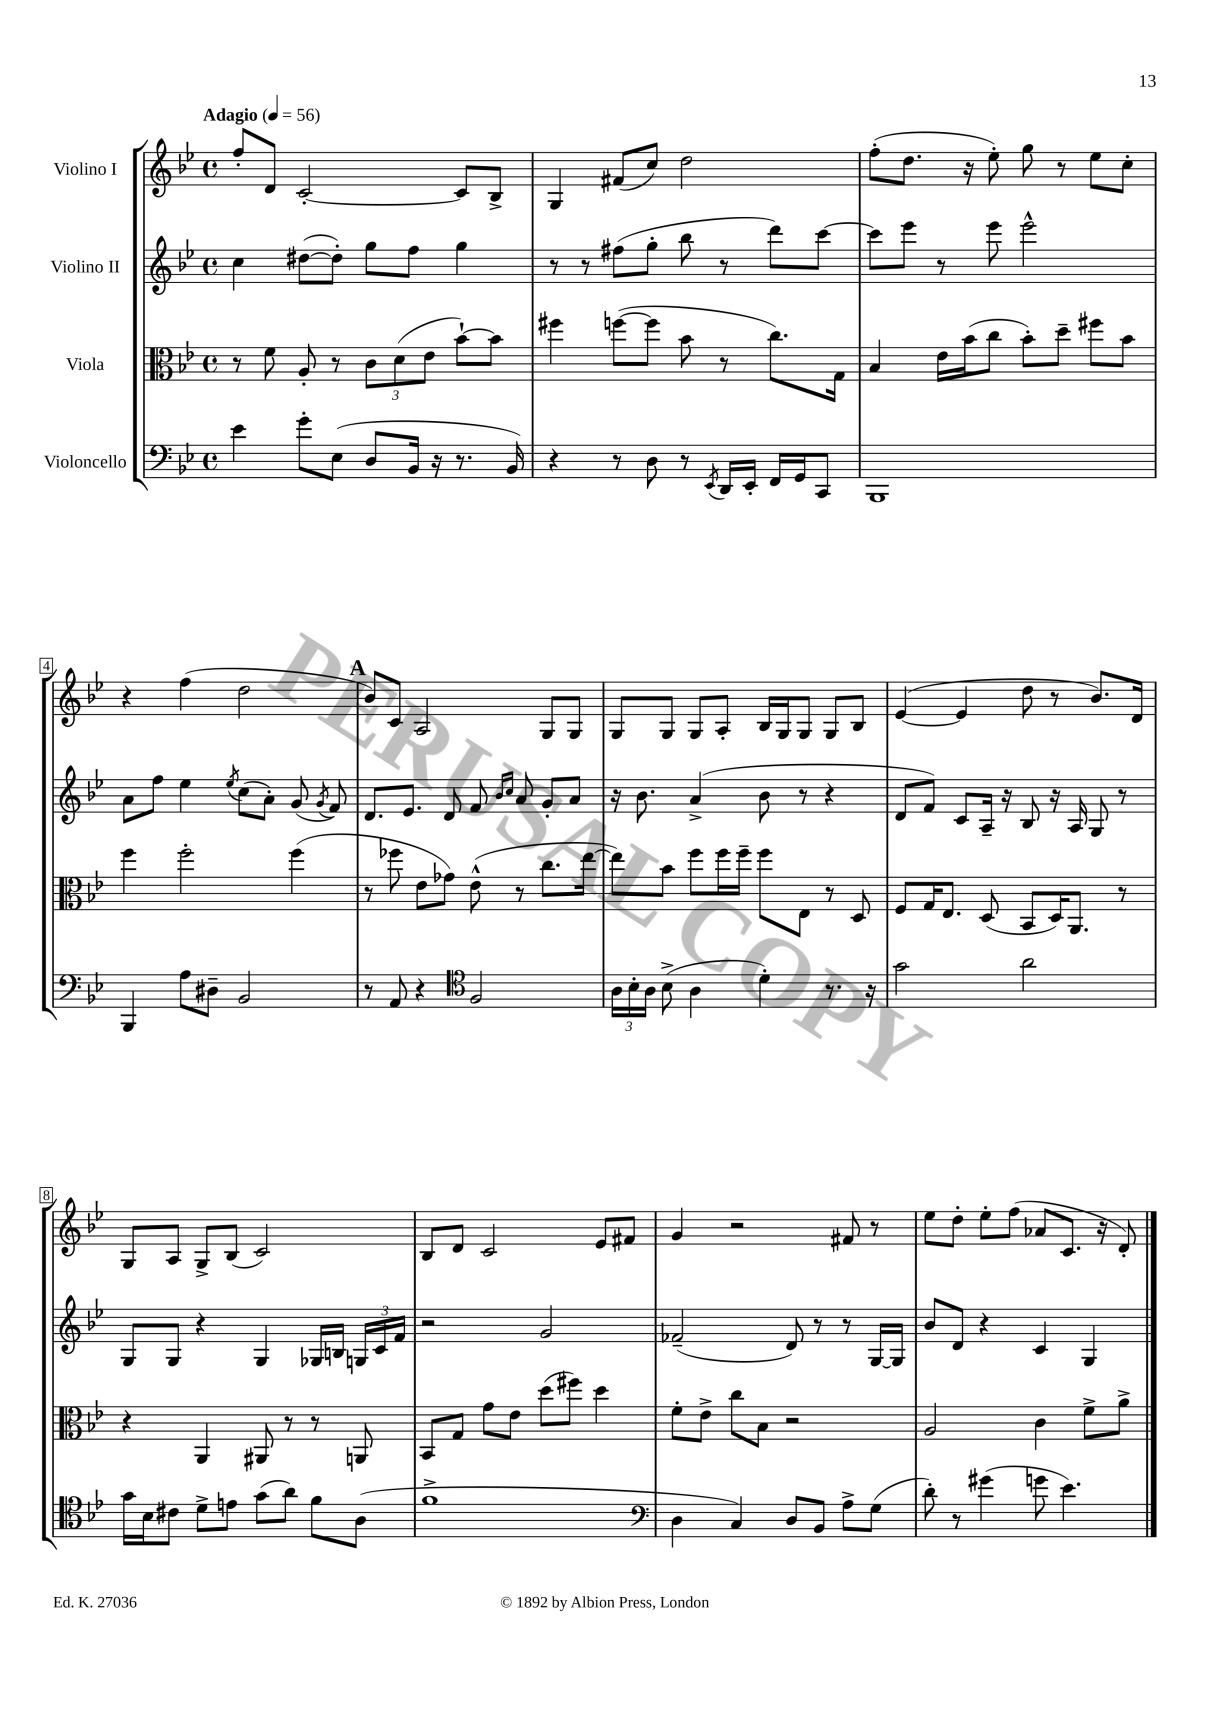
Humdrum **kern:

**kern	**kern	**kern	**kern
*part4	*part3	*part2	*part1
*staff4	*staff3	*staff2	*staff1
*I"Violoncello	*I"Viola	*I"Violino II	*I"Violino I
*clefF4	*clefC3	*clefG2	*clefG2
*k[b-e-]	*k[b-e-]	*k[b-e-]	*k[b-e-]
*M4/4	*M4/4	*M4/4	*M4/4
*met(c)	*met(c)	*met(c)	*met(c)
*MM56	*MM56	*MM56	*MM56
=1	=1	=1	=1
!	!	!	!LO:TX:a:B:t=Adagio
4e-\	8r	4cc\	8ff'/L
.	8f\	.	8d/J
8g'\L	8A'/	([8dd#X\L	[2c'/
(8E-\J	8r	8dd#'\J])	.
8D/L	12c\L	8gg\L	.
.	(12d\	.	.
16BB-/Jk	.	8ff\J	.
.	12e-\J	.	.
16r	.	.	.
8.r	[8b-`\L)	4gg\	8c/L]
.	8b-\J]	.	8B-^/J
16BB-/)	.	.	.
=2	=2	=2	=2
4r	4ff#X\	8r	4G/
.	.	8r	.
8r	([8ffn\L	(8ff#X\L	(8f#X/L
8D\	8ff\J]	8gg'\J	8cc/J)
8r	8b-\	8bb-\	2dd\
8qEE-/	.	.	.
16DD/LL	8r	8r	.
16EE-'/JJ	.	.	.
16FF/LL	8.cc\L)	8ddd\L)	.
16GG/J	.	.	.
8CC/J	.	[8ccc\J	.
.	16G\Jk	.	.
=3	=3	=3	=3
1BBB-	4B-/	8ccc\L]	(8ff'\L
.	.	8eee-\J	8.dd\J
.	16e-\LL	8r	.
.	(16b-\J	.	16r
.	8cc\J	8eee-\	8ee-'\)
.	8b-'\L)	2eee-^^\	8gg\
.	8dd~\J	.	8r
.	8ff#X\L	.	8ee-\L
.	8b-\J	.	8cc'\J
!!LO:LB:g=z
=4	=4	=4	=4
4BBB-/	4ff\	8a\L	4r
.	.	8ff\J	.
8A\L	2ff'\	4ee-\	(4ff\
8D#X~\J	.	.	.
.	.	8qee-/	.
2BB-/	.	(8cc\L	2dd\
.	.	8a'\J)	.
.	(4ff\	(8g/	.
.	.	8qg/	.
.	.	8f/)	.
!!LO:REH:place=s1:t=A
=5	=5	=5	=5
8r	8r	8.d/L	8b-/L)
8AA/	8ff-X\	.	8c/J
.	.	8.e-/J	.
4r	8e-\L	.	2A/
.	8g-X\J)	8d/	.
*clefC4	*	*	*
2F/	(8e-^^\	8f/	.
.	.	16qqb-/LL	.
.	.	16qqcc/JJ	.
.	8r	8a/	.
.	8.cc\L	8g'/L	8G/L
.	.	8a/J	8G/J
.	[16ee-\Jk	.	.
=6	=6	=6	=6
24A\LL	8ee-\L])	16r	8G/L
24B-'\	.	.	.
.	.	8.b-\	.
24A\JJ	.	.	.
(8B-^\	8b-\J	.	8G/J
4A\	8ff\L	(4a^/	8G/L
.	16ff\L	.	8A'/J
.	16ff~\JJ	.	.
4d'\)	8ff\L	8b-\	16B-/LL
.	.	.	16G/J
.	8E-\J	8r	8G/J
8.r	8r	4r	8G/L
.	8D/	.	8B-/J
16r	.	.	.
=7	=7	=7	=7
2g\	8F/L	8d/L	([4e-/
.	16G/K	8f/J)	.
.	8.E-/J	.	.
.	.	8c/L	4e-/]
.	(8D/	16A~/Jk	.
.	.	16r	.
2a\	8BB-/L	8B-/	8dd\
.	16D/K)	16r	8r
.	8.AA/J	16A/	.
.	.	8G/	8.b-/L)
.	8r	8r	.
.	.	.	16d/Jk
!!LO:LB:g=z
=8	=8	=8	=8
16g\LL	4r	8G/L	8G/L
16B-\J	.	.	.
8c#X\J	.	8G/J	8A/J
8d^\L	4AA/	4r	8G^/L
8en\J	.	.	(8B-/J
(8g\L	8AA#X/	4G/	2c/)
8a\J)	8r	.	.
8f\L	8r	16G-X/LL	.
.	.	16Bn/JJ	.
(8A\J	8AAn/	24Gn/LL	.
.	.	24c/	.
.	.	24f/JJ	.
=9	=9	=9	=9
1f^	8BB-/L	2r	8B-/L
.	8G/J	.	8d/J
.	8g\L	.	2c/
.	8e-\J	.	.
.	(8dd\L	2g/	.
.	8ff#X\J)	.	.
.	4dd\	.	8e-/L
.	.	.	8f#X/J
=10	=10	=10	=10
*clefF4	*	*	*
4D\	8f'\L	(2f-X~/	4g/
.	8e-^\J	.	.
4C/)	8cc\L	.	2r
.	8B-\J	.	.
8D/L	2r	8d/)	.
8BB-/J	.	8r	.
8A^\L	.	8r	8f#X/
(8G\J	.	[16G/LL	8r
.	.	16G/JJ]	.
=11	=11	=11	=11
8d'\)	2A/	8b-/L	8ee-\L
8r	.	8d/J	8dd'\J
(4g#X\	.	4r	8ee-'\L
.	.	.	(8ff\J
8gn\	4c\	4c/	8a-X/L
4.e-\)	.	.	8.c/J
.	8f^\L	4G/	.
.	.	.	16r
.	8a^\J	.	8d'/)
==	==	==	==
*-	*-	*-	*-
